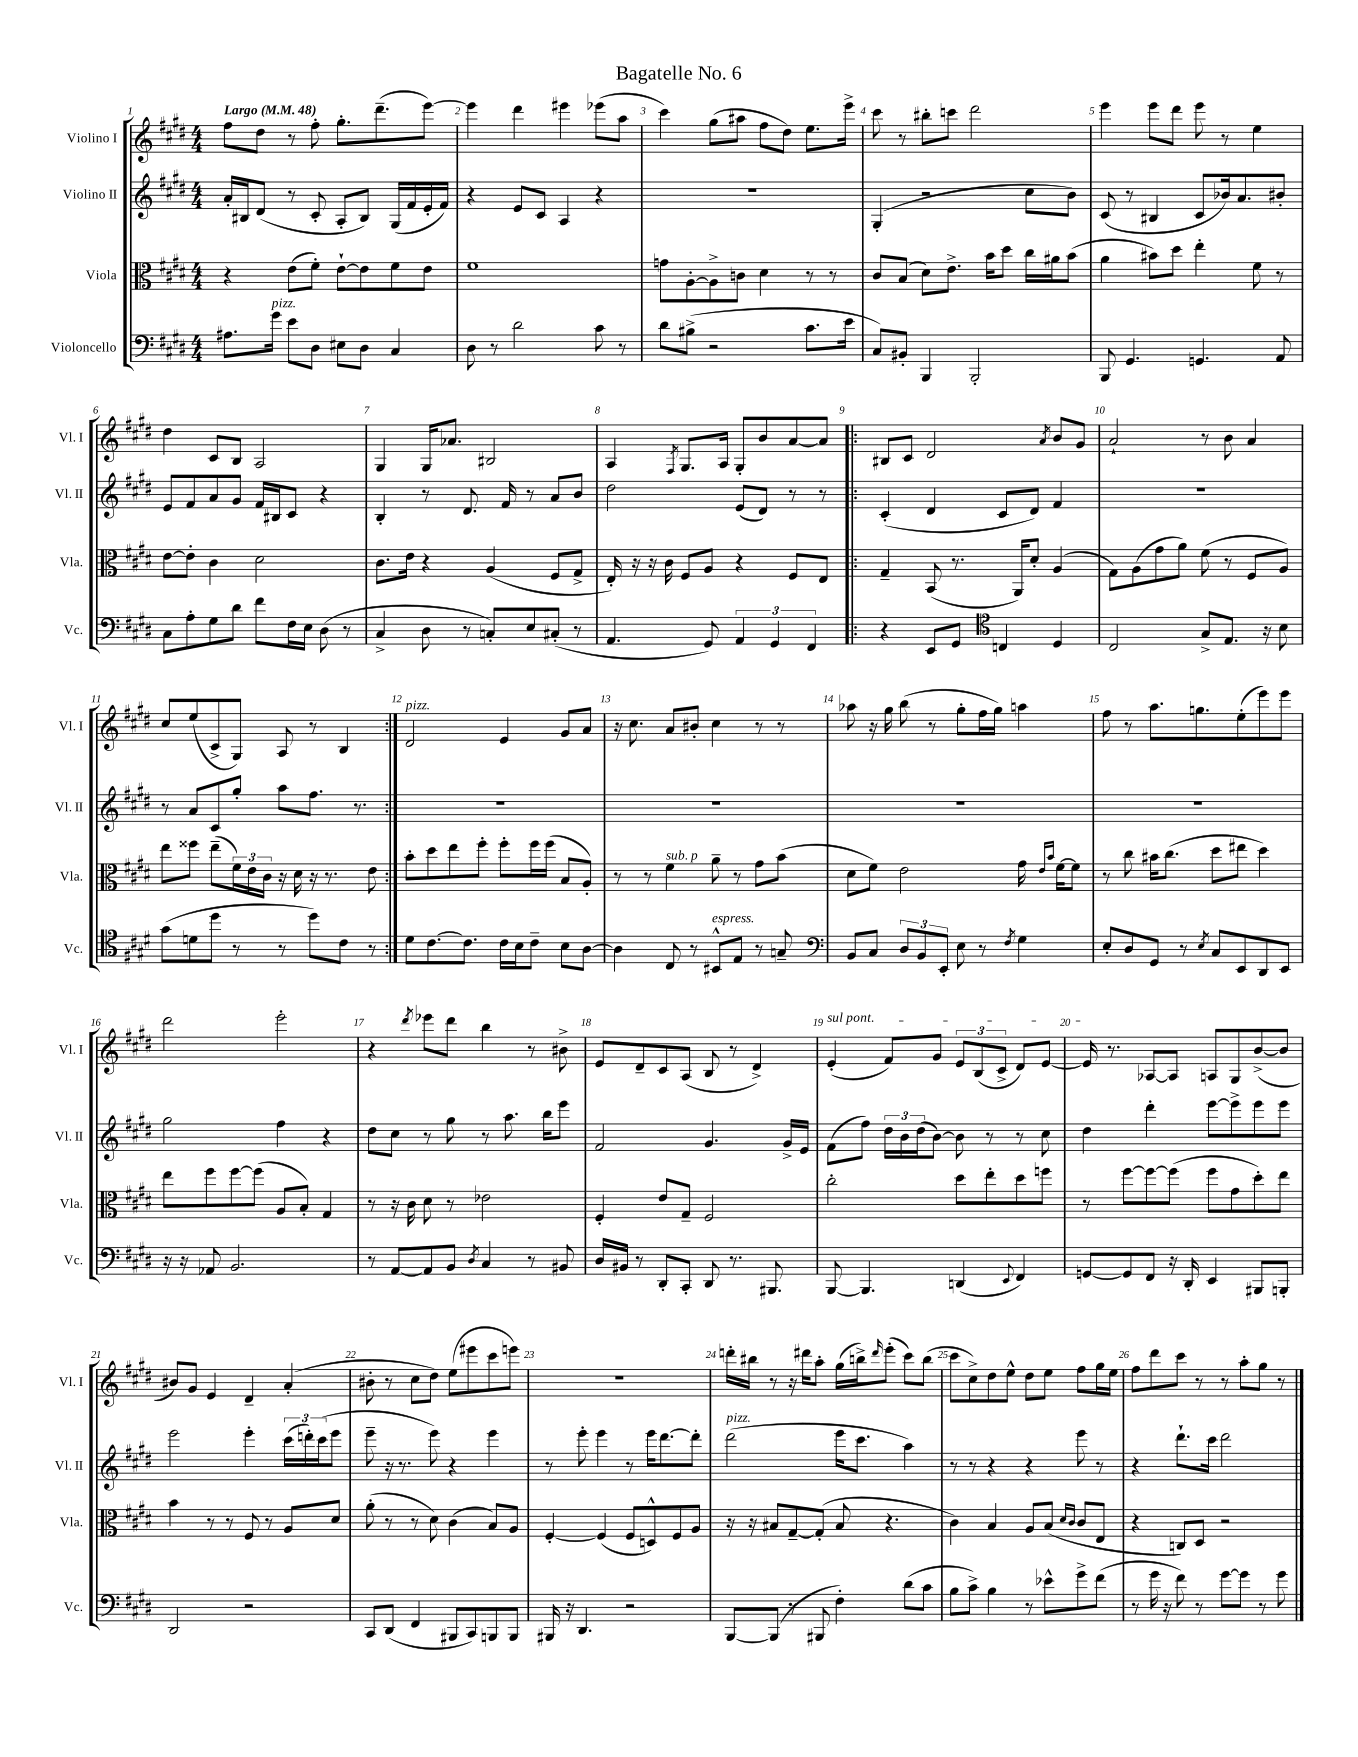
\header { title = "Bagatelle No. 6" }
<<
\new StaffGroup <<
\new Staff = "s0" \with { instrumentName = "Violino I" shortInstrumentName = "Vl. I" } {
    \clef treble \key e \major \numericTimeSignature \time 4/4 \tempo "Largo" 4 = 48
    fis''8 dis''8 r8 fis''8-. gis''8.-. dis'''8.--( e'''8~) |
    e'''4 dis'''4 eis'''4 ees'''8( a''8 |
    cis'''4) gis''8( ais''8 fis''8 dis''8) e''8. e'''16-> |
    cis'''8 r8 bis''8-. c'''8 dis'''2 |
    e'''4 e'''8 dis'''8 e'''8 r8 e''4 |
    dis''4 cis'8 b8 a2 |
    gis4 gis16 aes'8. bis2 |
    a4 \acciaccatura { fis8 } gis8. a16 gis8-. b'8 a'8~ a'8 |
    \repeat volta 2 { bis8 cis'8 dis'2 \acciaccatura { a'8 } b'8 gis'8 |
    a'2-! r8 b'8 a'4 |
    cis''8 e''8( cis'8-> gis8) a8 r8 b4 | }
    dis'2^\markup { \italic "pizz." } e'4 gis'8 a'8 |
    r16 cis''8. a'8 bis'8-. cis''4 r8 r8 |
    aes''8 r16 gis''16 b''8( r8 gis''8-. fis''16 gis''16) a''4 |
    fis''8 r8 a''8. g''8. e''8-.( e'''8) e'''8 |
    dis'''2 e'''2-. |
    r4 \acciaccatura { dis'''8 } ees'''8 dis'''8 b''4 r8 bis'8-> |
    e'8 dis'8-- cis'8 a8( b8 r8 dis'4->) |
    \once \override TextSpanner.bound-details.left.text = \markup { \italic "sul pont." } e'4-.\startTextSpan( fis'8) gis'8 \tuplet 3/2 { e'8 b8( cis'8-> } dis'8) e'8~ |
    e'16\stopTextSpan r8. aes8~ aes8 a8 gis8 b'8~->( b'8 |
    bis'8) gis'8 e'4 dis'4-- a'4-.( |
    bis'8-. r8 cis''8 dis''8) e''8( eis'''8 cis'''8 e'''8) |
    r1 |
    d'''16-. bis''16 r8 r16 dis'''16 a''8-. gis''16( b''16->) \grace { dis'''16 } e'''8-.( cis'''8) b''8( |
    cis'''8 cis''8->) dis''8 e''8-^ dis''8 e''8 fis''8 gis''16 e''16 |
    fis''8 dis'''8 cis'''8 r8 r8 a''8-. gis''8 r8 \bar "|." |
}
\new Staff = "s1" \with { instrumentName = "Violino II" shortInstrumentName = "Vl. II" } {
    \clef treble \key e \major \numericTimeSignature \time 4/4
    a'16-. bis16 dis'8( r8 cis'8-. a8-. bis8) gis16( fis'16 e'16-. fis'16) |
    r4 e'8 cis'8 a4 r4 |
    R1 |
    gis4-.( r2 cis''8 b'8) |
    cis'8( r8 bis4 cis'8 bes'16) a'8. bis'8-. |
    e'8 fis'8 a'8 gis'8 fis'16 bis16 cis'8 r4 |
    b4-. r8 dis'8. fis'16 r8 a'8 b'8 |
    dis''2 e'8( dis'8) r8 r8 |
    \repeat volta 2 { cis'4-.( dis'4 cis'8 dis'8) fis'4 |
    r1 |
    r8 a'8 cis'8 gis''8-. a''8 fis''8. r8. | }
    R1 |
    R1 |
    R1 |
    R1 |
    gis''2 fis''4 r4 |
    dis''8 cis''8 r8 gis''8 r8 a''8. b''16 e'''8 |
    fis'2 gis'4. gis'16-> e'16 |
    fis'8( fis''8) \tuplet 3/2 { dis''16 b'16 dis''16( } b'8~) b'8 r8 r8 cis''8 |
    dis''4 dis'''4-. e'''8~ e'''8-> e'''8 e'''8 |
    e'''2 e'''4-. \tuplet 3/2 { cis'''16( d'''16-.) cis'''16( } e'''8 |
    e'''8-- r16 r8. e'''8) r4 e'''4 |
    r8 e'''8-. e'''4 r8 e'''16 dis'''8.~ dis'''8-. |
    dis'''2^\markup { \italic "pizz." }( e'''16 cis'''8. a''4) |
    r8 r8 r4 r4 e'''8 r8 |
    r4 dis'''8.-! cis'''16 dis'''2 \bar "|." |
}
\new Staff = "s2" \with { instrumentName = "Viola" shortInstrumentName = "Vla." } {
    \clef alto \key e \major \numericTimeSignature \time 4/4
    r4 e'8( fis'8-.) e'8~-! e'8 fis'8 e'8 |
    fis'1 |
    g'8 a8~-. a8-> c'8 dis'4 r8 r8 |
    cis'8 b8( dis'8) e'8.-> b'16 dis''8 cis''16 ais'16 b'8( |
    a'4 bis'8) dis''8 e''4-. fis'8 r8 |
    e'8~ e'8-. cis'4 dis'2 |
    cis'8. e'16 r4 a4( fis8 gis8-> |
    e16-.) r16 r16 cis'16 fis8 a8 r4 fis8 e8 |
    \repeat volta 2 { gis4-- b,8( r8. a,16) dis'8-. a4( |
    gis8) a8( gis'8 a'8) fis'8( r8 fis8 a8) |
    e''8 fisis''8 e''8--( \tuplet 3/2 { fis'16) e'16 cis'16 } r16 dis'16 r16 r8. e'8 | }
    b'8-. dis''8 e''8 fis''8-. fis''8-. fis''16 fis''16( b8 a8-.) |
    r8 r8 fis'4^\markup { \italic "sub. p" } a'8-- r8 gis'8 b'8( |
    dis'8 fis'8) e'2 gis'16 \grace { e'16 b'16 } fis'16~ fis'8 |
    r8 cis''8 bis'16 cis''8.( dis''8 eis''8 dis''4) |
    e''8 fis''8 fis''8~ fis''8( a8 b8-.) gis4 |
    r8 r16 cis'16 dis'8 r8 ees'2 |
    fis4-. e'8 gis8-- fis2 |
    cis''2-. dis''8 e''8-. dis''8 f''8 |
    r8 fis''8~ fis''8~ fis''8( fis''8 gis'8 dis''8-.) e''8 |
    b'4 r8 r8 fis8 r8 a8 dis'8 |
    a'8-.( r8 r8 dis'8) cis'4( b8) a8 |
    fis4~-. fis4( fis8 d8-^) fis8 a8 |
    r16 r16 bis8 gis8~-- gis8-.( bis8 r4. |
    cis'4) b4 a8 b8( \grace { dis'16 cis'16 } cis'8 e8 |
    r4 c8) dis8 r2 \bar "|." |
}
\new Staff = "s3" \with { instrumentName = "Violoncello" shortInstrumentName = "Vc." } {
    \clef bass \key e \major \numericTimeSignature \time 4/4
    ais8. gis'16^\markup { \italic "pizz." } e'8 dis8 eis8 dis8 cis4 |
    dis8 r8 dis'2 cis'8 r8 |
    dis'8 bis8->( r2 cis'8. e'16 |
    cis8) bis,8-. b,,4 b,,2-. |
    b,,8 gis,4. g,4. a,8 |
    cis8 a8-. gis8 dis'8 fis'8 fis16 e16 dis8( r8 |
    cis4-> dis8 r8 c8-.) e8 cis8-.( r8 |
    a,4. gis,8) \tuplet 3/2 { a,4 gis,4 fis,4 } |
    \repeat volta 2 { r4 e,8 gis,8 \clef tenor c4 dis4 |
    cis2 gis8-> e8. r16 b8 |
    gis'8( d'8 dis''8 r8 r8 dis''8) cis'8 r8 | }
    dis'8 cis'8.~ cis'8. cis'16 b16 cis'8-- b8 a8~ |
    a4 cis8 r8 bis,8-^^\markup { \italic "espress." } e8 r8 g8-- |
    \clef bass b,8 cis8 \tuplet 3/2 { dis8 b,8 e,8-. } e8 r8 \acciaccatura { fis8 } gis4 |
    e8-. dis8 gis,8 r8 \acciaccatura { e8 } cis8 e,8 dis,8 e,8 |
    r16 r16 aes,8 b,2. |
    r8 a,8~ a,8 b,8 \acciaccatura { dis8 } cis4 r8 bis,8 |
    dis16 bis,16 r8 dis,8-. cis,8-. dis,8 r8. bis,,8. |
    b,,8~ b,,4. d,4( \appoggiatura { e,8 } fis,4) |
    g,8~ g,8 fis,8 r16 dis,16-. e,4 bis,,8 b,,8-. |
    dis,2 r2 |
    cis,8 dis,8( fis,4 bis,,8 cis,8) b,,8 b,,8 |
    bis,,16 r16 dis,4. r2 |
    b,,8~ b,,8( r8 bis,,8 fis4-.) dis'8( cis'8 |
    b8 cis'8->) b4 r8 ees'8-^ gis'8-> fis'8( |
    r8 gis'16 r16 fis'8) r8 gis'8~ gis'8 r8 gis'8 \bar "|." |
}
>>
>>
\layout { \context { \Score \override BarNumber.break-visibility = ##(#f #t #t) barNumberVisibility = #all-bar-numbers-visible } }
